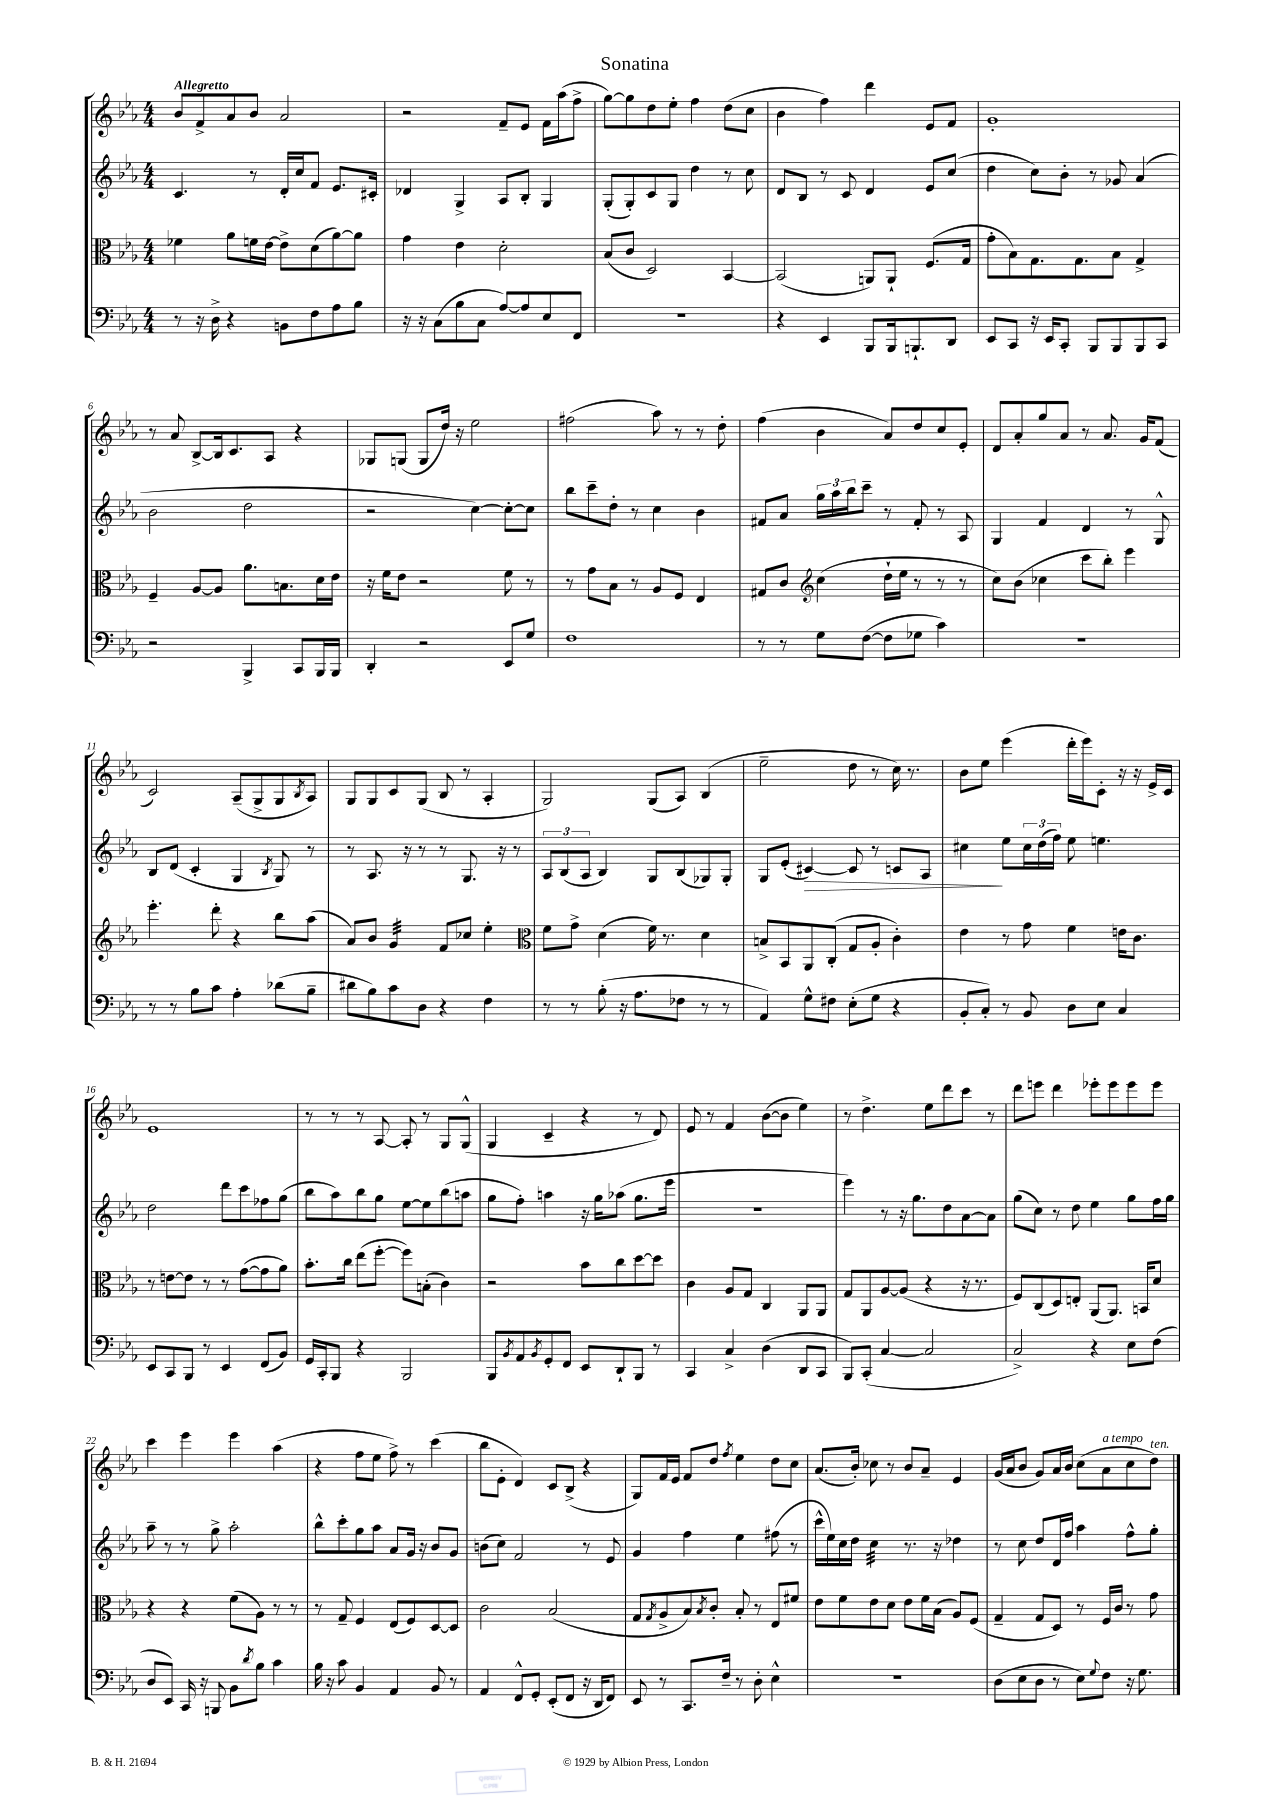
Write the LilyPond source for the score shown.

\header { title = "Sonatina" }
<<
\new StaffGroup <<
\new Staff = "s0" {
    \clef treble \key ees \major \numericTimeSignature \time 4/4 \tempo "Allegretto"
    bes'8 f'8-> aes'8 bes'8 aes'2 |
    r2 f'8-- ees'8 f'16 aes''16( f''8-> |
    g''8~) g''8 d''8 ees''8-. f''4 d''8( c''8 |
    bes'4 f''4) d'''4 ees'8 f'8 |
    g'1-. |
    r8 aes'8 bes8~-> bes16 c'8. aes8 r4 |
    ges8 g8( g8 d''16) r16 ees''2 |
    fis''2( aes''8) r8 r8 d''8-. |
    f''4( bes'4 aes'8) d''8 c''8 ees'8-. |
    d'8 aes'8-. g''8 aes'8 r8 aes'8. g'16 f'8( |
    c'2) aes8--( g8-> g8 \acciaccatura { bes8 } aes8) |
    g8 g8 c'8 g8( bes8 r8 aes4-. |
    g2) g8( aes8) bes4( |
    ees''2-- d''8 r8 c''16) r8. |
    bes'8 ees''8 ees'''4( d'''16-. ees'''16) c'8-. r16 r16 ees'16-> c'16 |
    ees'1 |
    r8 r8 r8 aes8~ aes8-. r8 g8 g8-^( |
    g4 c'4-- r4 r8 d'8) |
    ees'8 r8 f'4 bes'8~( bes'8 ees''4) |
    r8 d''4.-> ees''8 d'''8 c'''8 r8 |
    d'''8 e'''8 d'''4 ees'''8-. ees'''8 ees'''8 ees'''8 |
    c'''4 ees'''4 ees'''4 aes''4( |
    r4 f''8 ees''8 f''8->) r8 c'''4( |
    bes''8 ees'8-. d'4) c'8 bes8->( r4 |
    g8) f'16 ees'16 f'8 d''8 \acciaccatura { f''8 } ees''4 d''8 c''8 |
    aes'8.( bes'16-.) ces''8 r8 bes'8 aes'8-- ees'4 |
    g'16( aes'16 bes'8 g'8) aes'16 bes'16 c''8( aes'8^\markup { \italic "a tempo" } c''8 d''8^\markup { \italic "ten." }) \bar "|." |
}
\new Staff = "s1" {
    \clef treble \key ees \major \numericTimeSignature \time 4/4
    c'4. r8 d'16-. c''16 f'8 ees'8. cis'16-. |
    des'4 g4-> aes8 bes8-. g4 |
    g8-.( g8-.) c'8 g8 d''4 r8 c''8 |
    d'8 bes8 r8 c'8 d'4 ees'8 c''8( |
    d''4 c''8) bes'8-. r8 ges'8 aes'4( |
    bes'2 d''2 |
    r2 c''4~) c''8~-. c''8 |
    bes''8 c'''8-- d''8-. r8 c''4 bes'4 |
    fis'8 aes'8 \tuplet 3/2 { g''16 aes''16 bes''16 } c'''8-- r8 fis'8-. r8 aes8 |
    g4 f'4 d'4 r8 g8-^ |
    bes8 d'8( c'4-. g4 \acciaccatura { bes8 } g8) r8 |
    r8 aes8. r16 r8 r8 g8. r16 r8 |
    \tuplet 3/2 { aes8 bes8( aes8 } bes4) g8 bes8( ges8) ges8-. |
    g8 ees'8-.( cis'4~\>) cis'8 r8 c'8 aes8 |
    cis''4\! ees''8 \tuplet 3/2 { cis''16 d''16( f''16) } ees''8 e''4. |
    d''2 d'''8 c'''8 fes''8 g''8( |
    bes''8 aes''8) bes''8 g''8 ees''8~ ees''8 bes''8( a''8 |
    g''8 f''8-.) a''4 r16 g''16 aes''8( g''8. ees'''16 |
    R1 |
    ees'''4) r8 r16 g''8. d''8 aes'8~ aes'8 |
    g''8( c''8) r8 d''8 ees''4 g''8 f''16 g''16 |
    aes''8-- r8 r8 g''8-> aes''2-. |
    bes''8-^ c'''8-. g''8 aes''8 aes'8 g'16 r16 bes'8 g'8 |
    b'8( c''8) f'2 r8 ees'8 |
    g'4 f''4 ees''4 fis''8( r8 |
    c'''16-^ ees''16) c''16 d''16 c''4:32 r8. r16 des''4 |
    r8 c''8 d''8 d'16 f''16 aes''4 f''8-^ g''8-. \bar "|." |
}
\new Staff = "s2" {
    \clef alto \key ees \major \numericTimeSignature \time 4/4
    fes'4 aes'8 f'16 ees'16~ ees'8-> d'8( aes'8~) aes'8 |
    g'4 ees'4 d'2-. |
    bes8( c'8 d2) bes,4~ |
    bes,2( a,8) a,8-! f8.( g16 |
    g'8-. bes8) g8. g8. bes8 g4-> |
    f4-- aes8~ aes8 aes'8. b8. d'16 ees'16 |
    r16 f'16 ees'8 r2 f'8 r8 |
    r8 g'8 bes8 r8 aes8 f8 ees4 |
    gis8 c'8 \clef treble c''4( d''16-! ees''16 r8 r8 r8 |
    c''8) bes'8( ces''4 c'''8 bes''8-.) ees'''4 |
    ees'''4.-. d'''8-. r4 bes''8 aes''8( |
    aes'8) bes'8 g'4:32 f'8 ces''8 ees''4-. |
    \clef alto f'8 g'8-> d'4( f'16) r8. d'4 |
    b8-> bes,8 aes,8 c8-.( g8 aes8-. c'4-.) |
    ees'4 r8 g'8 f'4 e'16 c'8. |
    r8 e'8~ e'8 r8 r8 g'8~( g'8 aes'8) |
    bes'8.-. c''16 ees''8( f''8~-. f''8) b8-.( c'4) |
    r2 bes'8 c''8 d''8~ d''8 |
    c'4 aes8 g8 c4 aes,8 aes,8 |
    g8 aes,8 aes8~ aes8( r4 r16 r8. |
    f8) c8( d8) e8-. aes,8( aes,8.) b,16 d'8 |
    r4 r4 f'8( aes8) r8 r8 |
    r8 g8-- f4 ees8( f8) d8~ d8 |
    c'2 bes2( |
    g8 \acciaccatura { g8 } aes8-> bes8) \acciaccatura { bes8 } c'8-. bes8-. r8 ees8 fis'8 |
    ees'8 f'8 ees'8 d'8 ees'8 f'16 bes16( aes8) f8( |
    g4-- g8 d8) r8 f16 c'16 r8 g'8 \bar "|." |
}
\new Staff = "s3" {
    \clef bass \key ees \major \numericTimeSignature \time 4/4
    r8 r16 d16-> r4 b,8 f8 aes8 bes8 |
    r16 r16 c8( bes8 c8 aes8~) aes8 ees8 f,8 |
    r1 |
    r4 ees,4 bes,,8 bes,,16 b,,8.-! d,8 |
    ees,8 c,8 r16 ees,16 c,8-. bes,,8 bes,,8 bes,,8 c,8 |
    r2 bes,,4-> c,8 bes,,16 bes,,16 |
    d,4-. r2 ees,8 g8 |
    f1 |
    r8 r8 g8 f8~( f8 ges8 c'4) |
    R1 |
    r8 r8 bes8 c'8 aes4-. des'8( bes8-- |
    dis'8 bes8) c'8 d8 r4 f4 |
    r8 r8 bes8-.( r16 aes8. fes8 r8 r8 |
    aes,4) g8-^ fis8 ees8-.( g8 r4 |
    bes,8-. c8-.) r8 bes,8 d8 ees8 c4 |
    ees,8 c,8 bes,,8 r8 ees,4 f,8( bes,8) |
    g,16 c,16-. bes,,8 r4 bes,,2 |
    bes,,8 \acciaccatura { bes,8 } aes,8 \acciaccatura { bes,8 } g,8-. f,8 ees,8 d,8-! bes,,8 r8 |
    c,4 c4-> d4( d,8 c,8 |
    bes,,8) c,8-.( c4~ c2 |
    c2->) r4 ees8 f8( |
    d8 ees,8) c,16 r16 b,,8 bes,8 \acciaccatura { d'8 } bes8 c'4 |
    bes16 r16 c'8 bes,4 aes,4 bes,8 r8 |
    aes,4 f,8-^ g,8-. ees,8-.( f,8 r16 d,16 f,8) |
    ees,8 r8 c,8. f16-- r8 d8-. ees4-^ |
    r1 |
    d8( ees8 d8 r8 ees8) \appoggiatura { g8 } f8 r16 g8. \bar "|." |
}
>>
>>
